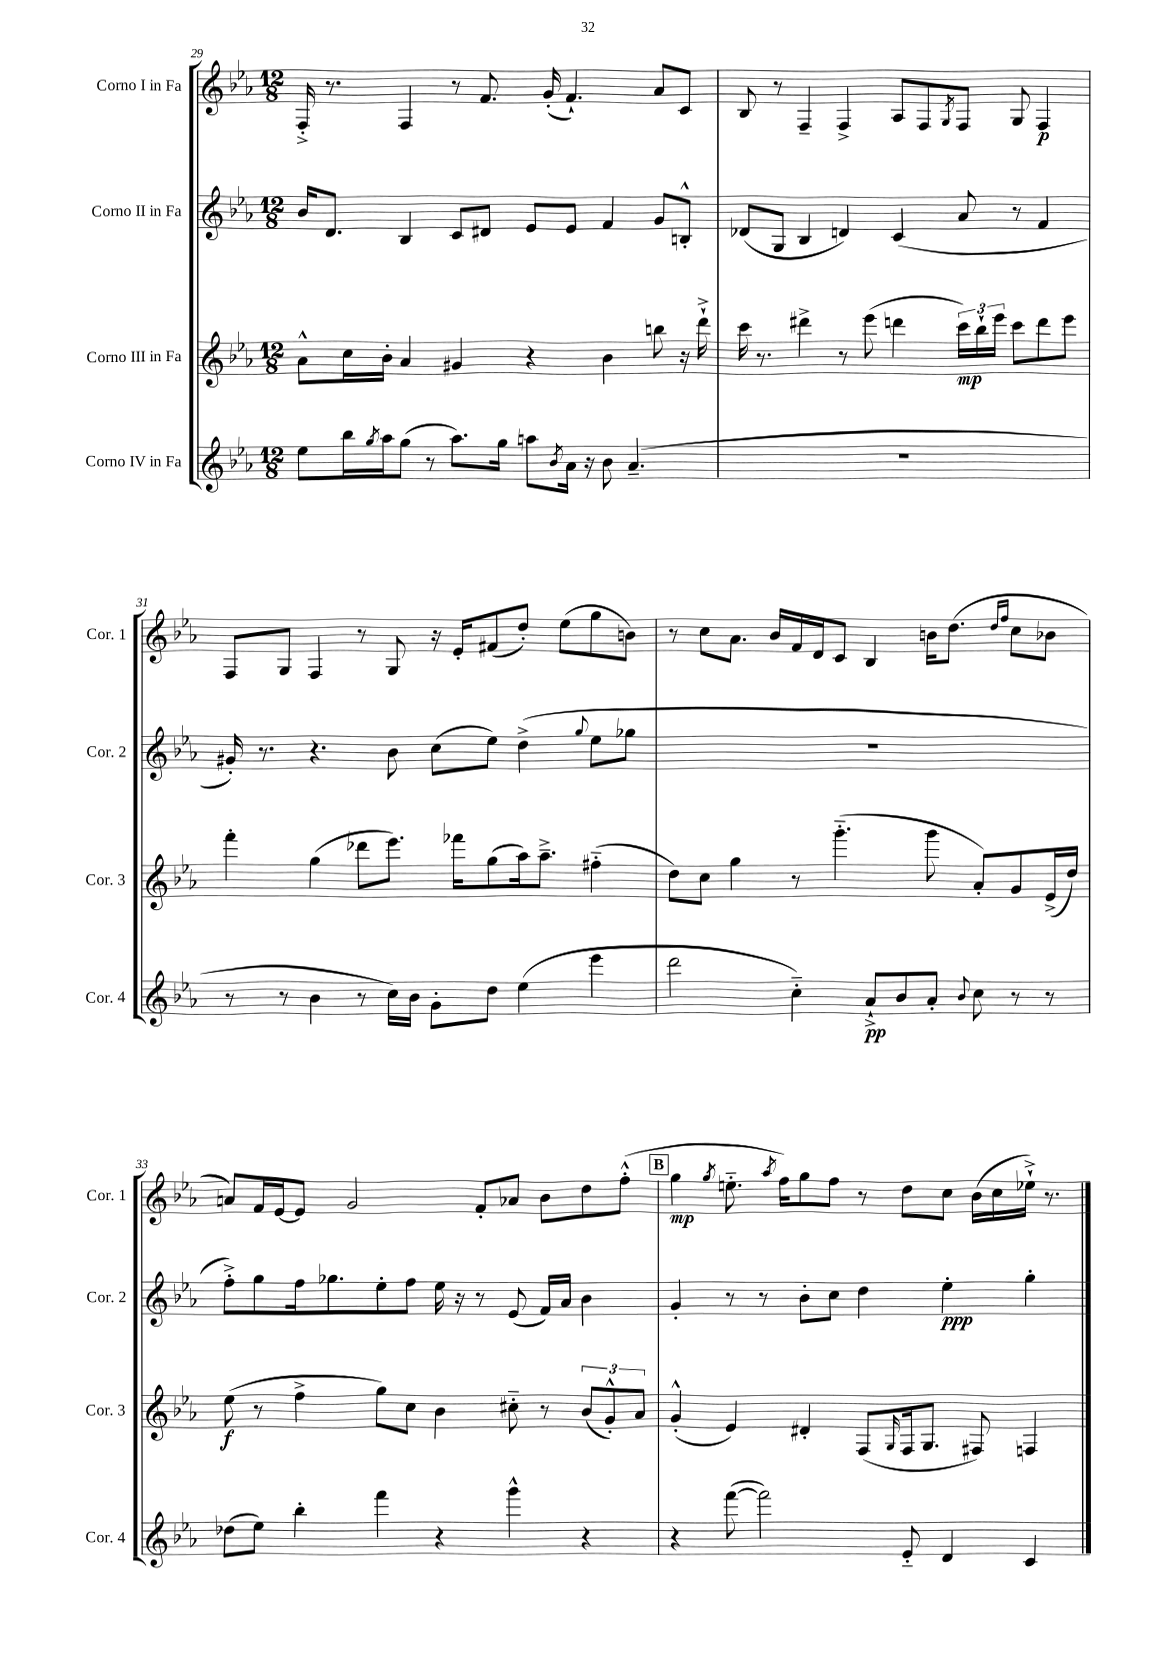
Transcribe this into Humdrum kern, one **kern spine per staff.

**kern	**kern	**kern	**kern
*staff4	*staff3	*staff2	*staff1
*clefG2	*clefG2	*clefG2	*clefG2
*k[b-e-a-]	*k[b-e-a-]	*k[b-e-a-]	*k[b-e-a-]
*M12/8	*M12/8	*M12/8	*M12/8
8ee-	8a-^^	16b-	16F'^
.	.	8.d	8.r
16bb-	16cc	.	.
8qgg	.	.	.
16aa-	16b-'	.	.
(8gg	4a-	4B-	4F
8r	.	.	.
8.aa-)	4g#	8c	8r
.	.	8d#	8.f
16gg	.	.	.
8aa	4r	8e-	.
.	.	.	(16g'
8qb-	.	.	.
16a-	.	8e-	4.f`)
16r	.	.	.
8b-	4b-	4f	.
(4.a-~	.	.	.
.	8bb	8g	8a-
.	16r	8B'^^	8c
.	16ddd`^	.	.
=	=	=	=
1.r	16ccc	(8d-	8B-
.	8.r	.	.
.	.	8G	8r
.	4ddd#^	4B-	4F~
.	8r	4d)	4F^
.	(8eee-	.	.
.	4ddd	(4c	8A-
.	.	.	8F
.	.	.	8qG
.	24ccc)	8a-	8F
.	24bb-`	.	.
.	24eee-	.	.
.	8ccc	8r	8G
.	8ddd	4f	4F
.	8eee-	.	.
=	=	=	=
8r	4fff'	16g#')	8F
.	.	8.r	.
8r	.	.	8G
4b-	(4gg	4.r	4F
8r	8ddd-	.	8r
16cc)	8.eee-)	8b-	8G
16b-	.	.	.
8g'	.	(8cc	16r
.	16fff-	.	16e-'
8dd	(8gg	8ee-)	(8f#
(4ee-	16aa-)	(4dd^	8dd')
.	8.aa-~^	.	.
.	.	.	(8ee-
.	.	8qqgg	.
4eee-	(4ff#'~	8ee-	8gg
.	.	8gg-	8b)
=	=	=	=
2ddd	8dd)	1.r	8r
.	8cc	.	8cc
.	4gg	.	8.a-
.	.	.	16b-
4cc'~)	8r	.	16f
.	.	.	16d
.	(4.ggg'~	.	8c
8a-`^	.	.	4B-
8b-	.	.	.
8a-'	8ggg	.	16b
.	.	.	(8.dd
8qqb-	.	.	.
8cc	8a-')	.	.
.	.	.	16qqdd
.	.	.	16qqff
8r	8g	.	8cc
8r	(16e-^	.	8b-
.	16dd)	.	.
=	=	=	=
(8dd-	(8ee-	8ff'^)	8a)
8ee-)	8r	8gg	16f
.	.	.	[16e-
4bb-'	4ff^	16ff	8e-]
.	.	8.gg-	.
.	.	.	2g
4fff	8gg)	8ee-'	.
.	8cc	8ff	.
4r	4b-	16ee-	.
.	.	16r	.
.	.	8r	8f'
4ggg^^	8cc#'~	(8e-	8a-
.	8r	16f)	8b-
.	.	16a-	.
4r	(12b-	4b-	8dd
.	12g'^^)	.	.
.	.	.	(8ff'^^
.	12a-	.	.
=	=	=	=
4r	(4g'^^	4g'	4gg
.	.	.	8qgg
([8fff	4e-)	8r	8.ee'~
2fff])	.	8r	.
.	.	.	8qaa-
.	.	.	16ff)
.	4d#'	8b-'	8gg
.	.	8cc	8ff
.	(8F	4dd	8r
.	16qqG	.	.
8e-'~	16F	.	8dd
.	8.G	.	.
4d	.	4ee-'	8cc
.	8F#)	.	(16b-
.	.	.	16cc
4c	4F	4gg'	16ee-`^)
.	.	.	8.r
==	==	==	==
*-	*-	*-	*-
